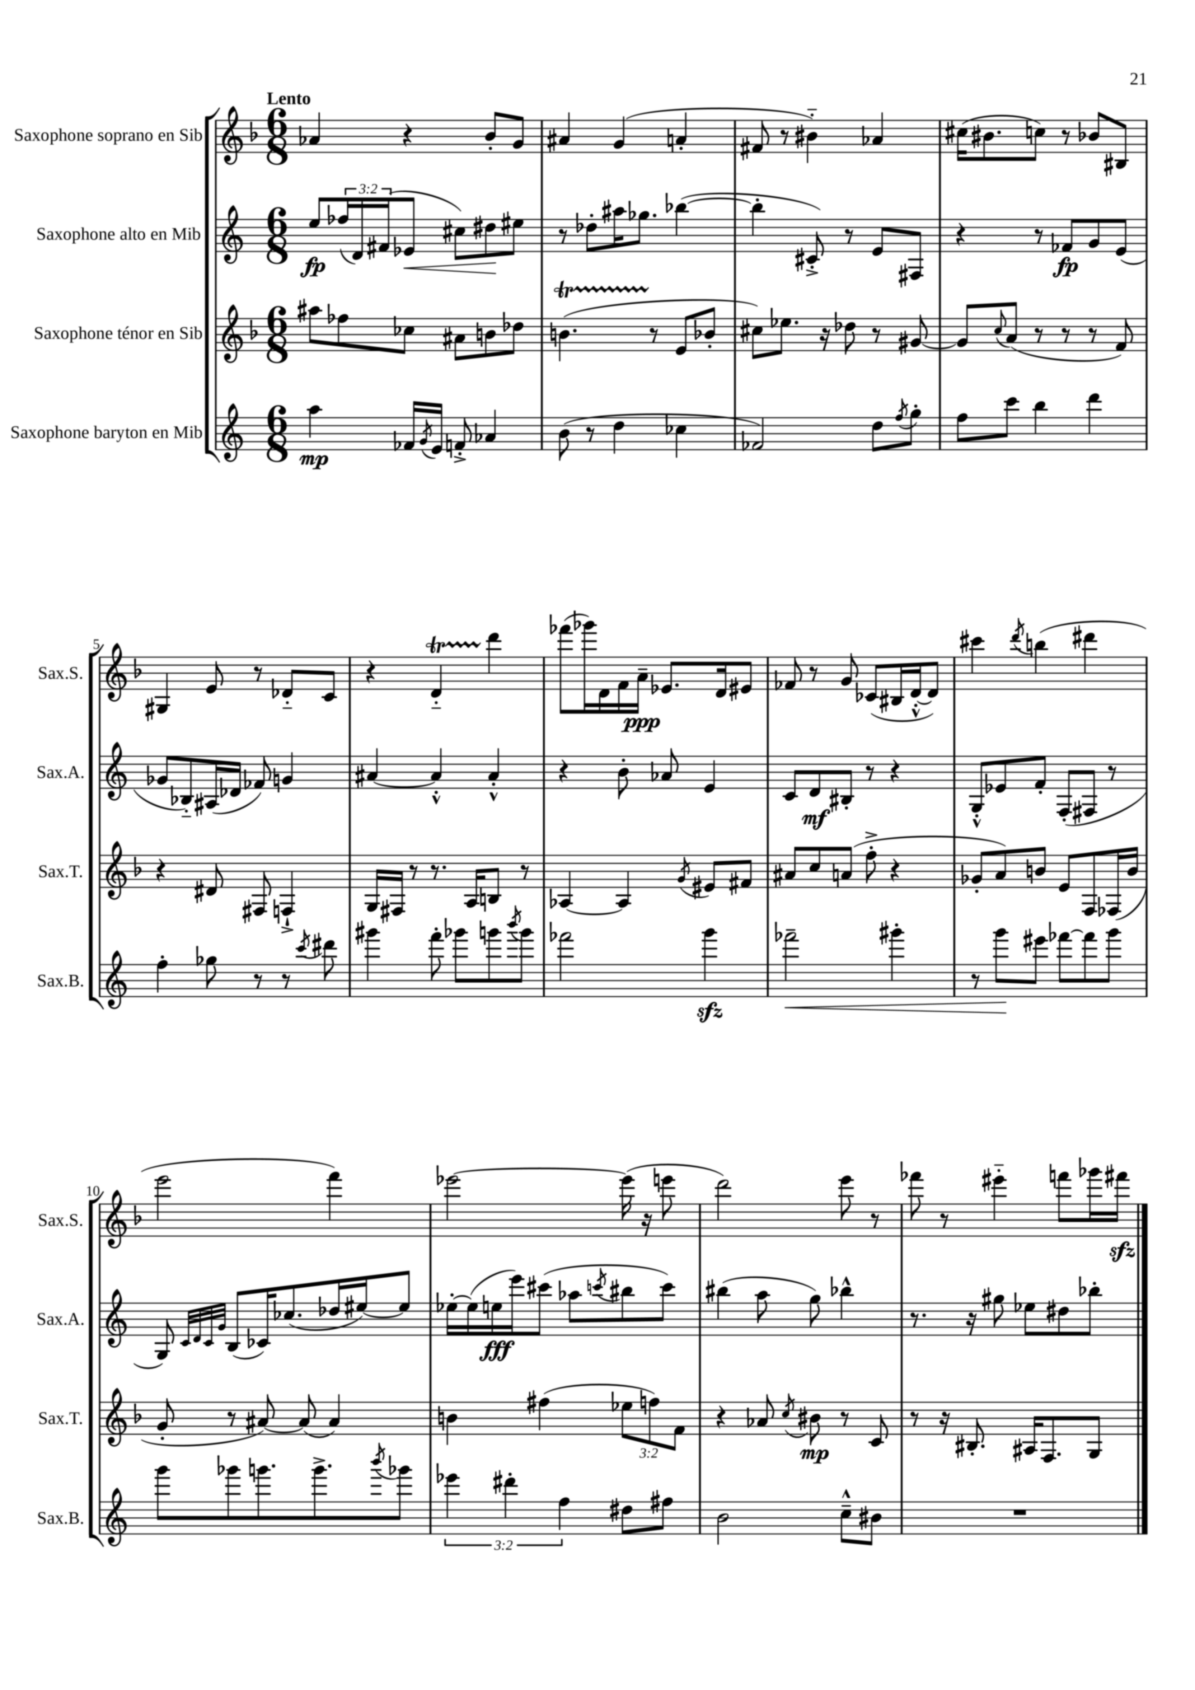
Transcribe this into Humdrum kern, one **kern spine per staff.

**kern	**dynam	**kern	**dynam	**kern	**dynam	**kern	**dynam
*part4	*part4	*part3	*part3	*part2	*part2	*part1	*part1
*staff4	*staff4	*staff3	*staff3	*staff2	*staff2	*staff1	*staff1
*I"Saxophone baryton en Mib	*	*I"Saxophone ténor en Sib	*	*I"Saxophone alto en Mib	*	*I"Saxophone soprano en Sib	*
*I'Sax.B.	*	*I'Sax.T.	*	*I'Sax.A.	*	*I'Sax.S.	*
*clefG2	*	*clefG2	*	*clefG2	*	*clefG2	*
*k[]	*	*k[b-]	*	*k[]	*	*k[b-]	*
*M6/8	*	*M6/8	*	*M6/8	*	*M6/8	*
=1	=1	=1	=1	=1	=1	=1	=1
!	!	!	!	!	!	!LO:TX:a:B:t=Lento	!
4aa\	mp	8aa#X\L	.	8ee/L	fp	4a-X/	.
.	.	8ff-X\	.	(24ff-X/L	.	.	.
.	.	.	.	24d/)	.	.	.
.	.	.	.	(24f#X/J	.	.	.
!	!	!	!	!	!LO:HP:b	!	!
16f-X/LL	.	8cc-X\J	.	8e-X/J	<	4r	.
8qg/	.	.	.	.	.	.	.
16e/JJ	.	.	.	.	.	.	.
8fn'^/	.	8a#X\L	.	8cc#X\L)	.	.	.
4a-X/	.	8bn\	.	8dd#X\	.	8b-'/L	.
.	.	8dd-X\J	.	8ee#X\J	[	8g/J	.
=2	=2	=2	=2	=2	=2	=2	=2
(8b\	.	(4.bnt\	.	8r	.	4a#X/	.
8r	.	.	.	8dd-X'\L	.	.	.
4dd\	.	.	.	16aa#X\K	.	(4g/	.
.	.	.	.	8.gg-X\J	.	.	.
.	.	8r	.	.	.	.	.
4cc-X\	.	8e/L	.	([4bb-X\	.	4an'/	.
.	.	8b-X'/J	.	.	.	.	.
=3	=3	=3	=3	=3	=3	=3	=3
2f-X/)	.	8cc#X\L)	.	4bb-'\]	.	8f#X/	.
.	.	8.ee-X\J	.	.	.	8r	.
.	.	.	.	8c#X'^/)	.	4b#X\)	.
.	.	16r	.	.	.	.	.
.	.	8dd-X\	.	8r	.	.	.
8dd\L	.	8r	.	8e/L	.	4a-X/	.
8qff/	.	.	.	.	.	.	.
8gg'\J	.	[8g#X/	.	8F#X/J	.	.	.
=4	=4	=4	=4	=4	=4	=4	=4
8ff\L	.	8g#/L]	.	4r	.	(16cc#X\KL	.
.	.	.	.	.	.	8.b#X\	.
.	.	8qqcc/	.	.	.	.	.
8ccc\J	.	(8a/J	.	.	.	.	.
4bb\	.	8r	.	8r	.	8ccn\J)	.
.	.	8r	.	8f-X/L	fp	8r	.
4ddd\	.	8r	.	8g/	.	8b-X/L	.
.	.	8f/)	.	(8e/J	.	8B#X/J	.
!!LO:LB:g=z
=5	=5	=5	=5	=5	=5	=5	=5
4ff'\	.	4r	.	8g-X/L	.	4G#X/	.
.	.	.	.	8B-X/)	.	.	.
8gg-X\	.	8d#X/	.	(16A#X/L	.	8e/	.
.	.	.	.	16d-X/JJ	.	.	.
8r	.	8F#X/	.	8f-X/)	.	8r	.
8r	.	4Fn`^/	.	4gn/	.	8d-X/L	.
8qccc/	.	.	.	.	.	.	.
8ddd#X\	.	.	.	.	.	8c/J	.
=6	=6	=6	=6	=6	=6	=6	=6
4ggg#X\	.	16G/LL	.	[4a#X/	.	4r	.
.	.	16F#X/JJ	.	.	.	.	.
.	.	8r	.	.	.	.	.
8fff'\	.	8.r	.	4a#'^^/]	.	4dT/	.
8ggg-X\L	.	.	.	.	.	.	.
.	.	16A/KL	.	.	.	.	.
8gggn\	.	8Bn/J	.	4a#'^^/	.	4ddd\	.
8qbbb/	.	.	.	.	.	.	.
8ggg\J	.	8r	.	.	.	.	.
=7	=7	=7	=7	=7	=7	=7	=7
2fff-X\	.	[4A-X/	.	4r	.	(8fff-X\L	.
.	.	.	.	.	.	16ggg-X\L)	.
.	.	.	.	.	.	16d\	.
.	.	4A-/]	.	8b'\	.	16f\	.
.	.	.	.	.	.	16a~\JJ	ppp
.	.	.	.	8a-X/	.	8.e-X/L	.
.	.	8qg/	.	.	.	.	.
4gggzz\	.	8e#X/L	.	4e/	.	.	.
.	.	.	.	.	.	16d/k	.
.	.	8f#X/J	.	.	.	8e#X/J	.
=8	=8	=8	=8	=8	=8	=8	=8
!	!LO:HP:b	!	!	!	!	!	!
2fff-X~\	<	8a#X/L	.	8c/L	.	8f-X/	.
.	.	8cc/	.	8d/	mf	8r	.
.	.	(8an/J	.	8B#X'/J	.	8g/	.
.	.	8ff'^\	.	8r	.	(8c-X/L	.
4ggg#X'\	.	4r	.	4r	.	16B#X/L	.
.	.	.	.	.	.	[16d'^^/J	.
.	.	.	.	.	.	8d/J])	.
=9	=9	=9	=9	=9	=9	=9	=9
8r	.	8g-X'/L	.	8G'^^/L	.	4ccc#X\	.
8ggg\L	.	8a/)	.	8e-X/	.	.	.
.	.	.	.	.	.	8qddd/	.
8eee#X\J	[	8bn/J	.	8f'/J	.	(4bbn\	.
[8fff-X\L	.	8e/L	.	(8F'/L	.	.	.
8fff-\]	.	8F/	.	8F#X/J	.	4ddd#X\	.
8ggg\J	.	(16F-X/L	.	8r	.	.	.
.	.	16b/JJ	.	.	.	.	.
!!LO:LB:g=z
=10	=10	=10	=10	=10	=10	=10	=10
8ggg\L	.	8g'/	.	8G/)	.	2eee\	.
.	.	.	.	32qqc/LLL	.	.	.
.	.	.	.	32qqd/	.	.	.
.	.	.	.	32qqc/	.	.	.
.	.	.	.	32qqg/JJJ	.	.	.
8ggg-X\	.	8r	.	(8B/L	.	.	.
8.gggn\	.	[8a#X/)	.	16c-X/K)	.	.	.
.	.	.	.	(8.cc-X/	.	.	.
.	.	(8a#/]	.	.	.	.	.
8.ggg^\	.	.	.	.	.	.	.
.	.	4a#/)	.	16dd-X/L	.	4fff\)	.
.	.	.	.	[16ee#X/J)	.	.	.
8qbbb/	.	.	.	.	.	.	.
8ggg-X\J	.	.	.	8ee#/J]	.	.	.
=11	=11	=11	=11	=11	=11	=11	=11
6eee-X\	.	4bn\	.	[16ee-X'\LL	.	[2eee-X\	.
.	.	.	.	(16ee-\]	.	.	.
.	.	.	.	16een\	fff	.	.
6ddd#X'\	.	.	.	.	.	.	.
.	.	.	.	16eee\J)	.	.	.
.	.	(4ff#X\	.	(8ccc#X\J	.	.	.
6ff\	.	.	.	.	.	.	.
.	.	.	.	8aa-X\L	.	.	.
.	.	.	.	8qcccn/	.	.	.
8dd#X\L	.	12ee-X\L	.	8bb#X\	.	(16eee-\]	.
.	.	.	.	.	.	16r	.
.	.	12ffn\)	.	.	.	.	.
8ff#X\J	.	.	.	8ccc\J)	.	8eeen\	.
.	.	12f\J	.	.	.	.	.
=12	=12	=12	=12	=12	=12	=12	=12
2b\	.	4r	.	(4bb#X\	.	2ddd\)	.
.	.	8a-X/	.	8aa\	.	.	.
.	.	8qcc/	.	.	.	.	.
.	.	8b#X\	mp	8gg\)	.	.	.
8cc~^^\L	.	8r	.	4bb-X^^\	.	8eee\	.
8b#X\J	.	8c/	.	.	.	8r	.
=13	=13	=13	=13	=13	=13	=13	=13
2.r	.	8r	.	8.r	.	8fff-X\	.
.	.	16r	.	.	.	8r	.
.	.	8.B#X'/	.	16r	.	.	.
.	.	.	.	8gg#X\	.	4eee#X\	.
.	.	16A#X/KL	.	8ee-X\L	.	.	.
.	.	8.F/	.	.	.	.	.
.	.	.	.	8dd#X\	.	8fffn\L	.
.	.	8G/J	.	8bb-X'\J	.	16ggg-X\L	.
.	.	.	.	.	.	16fff#Xzz\JJ	.
==	==	==	==	==	==	==	==
*-	*-	*-	*-	*-	*-	*-	*-
